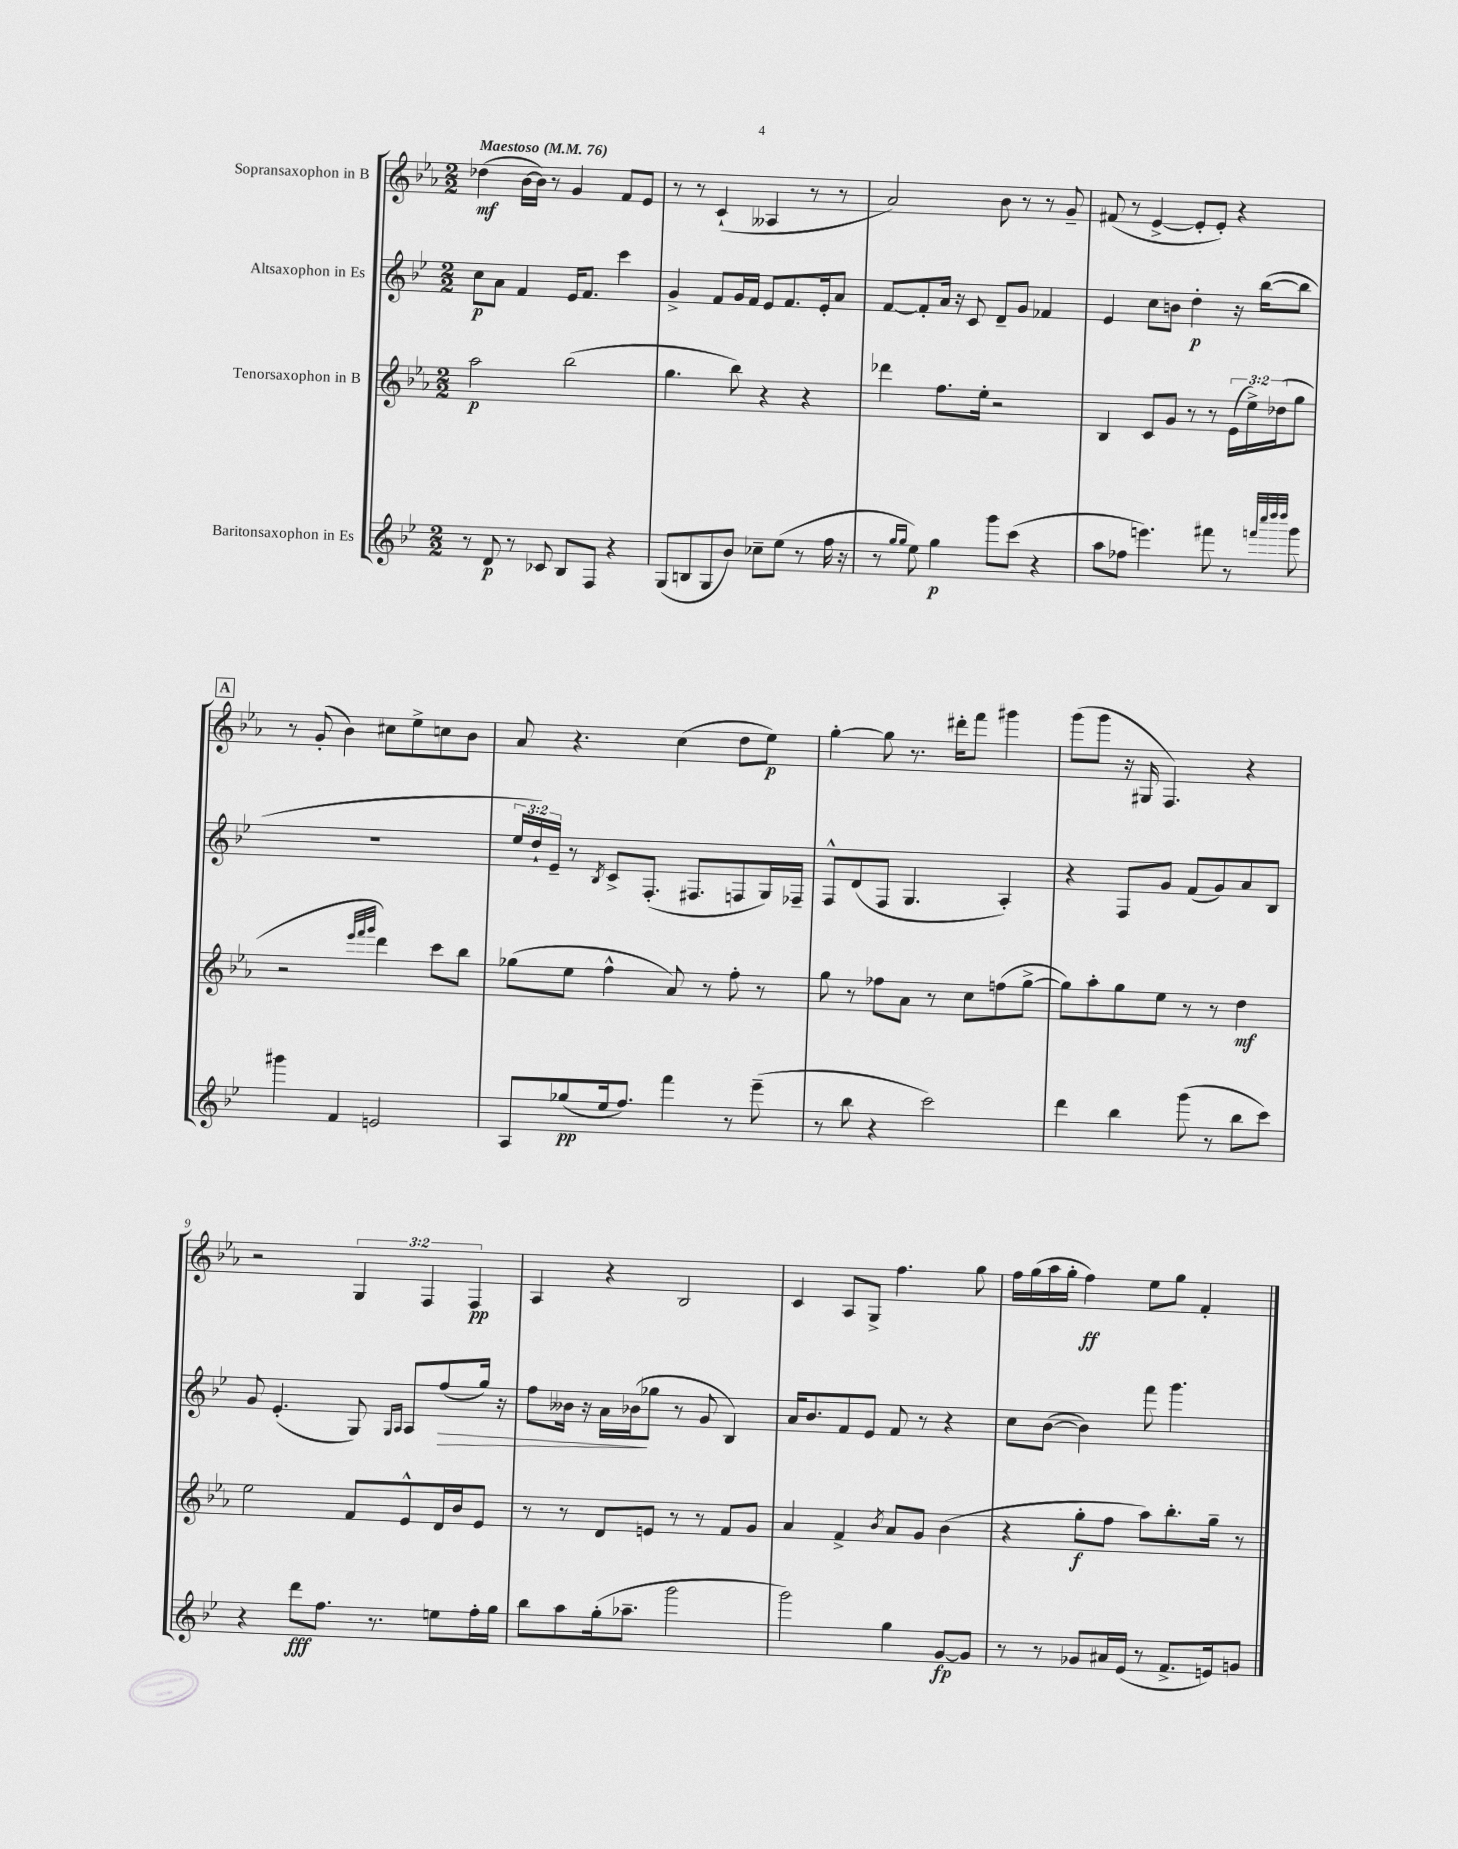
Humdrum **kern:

**kern	**kern	**kern	**kern
*staff4	*staff3	*staff2	*staff1
*clefG2	*clefG2	*clefG2	*clefG2
*k[b-e-]	*k[b-e-a-]	*k[b-e-]	*k[b-e-a-]
*M2/2	*M2/2	*M2/2	*M2/2
*MM76	*MM76	*MM76	*MM76
8r	2aa-	8cc	(4dd-
8d	.	8a	.
8r	.	4f	[16b-
.	.	.	16b-])
8c-	.	.	8r
8B-	(2bb-	16e-	4g
.	.	8.f	.
8F	.	.	.
4r	.	4ccc	8f
.	.	.	8e-
=	=	=	=
(8G	4.gg	4g^	8r
8B	.	.	8r
8G	.	8f	(4c`
8b-)	8bb-)	16g	.
.	.	16f	.
8cc-~	4r	8e-	4A--
(8ee-	.	8.f	.
8r	4r	.	8r
.	.	16e-'	.
16ff	.	8a	8r
16r	.	.	.
=	=	=	=
8r	4ddd-	[8f	2a-)
16qqgg	.	.	.
16qqgg	.	.	.
8ee-)	.	8f']	.
4gg	8.ff	16a	.
.	.	16r	.
.	.	8c	.
.	16ee-'	.	.
8ggg	2r	8d~	8b-
(8ccc	.	8g	8r
4r	.	4f-	8r
.	.	.	8g~
=	=	=	=
8aa	4B-	4e-	(8f#
8ff-	.	.	8r
4.eee)	8c	8cc	[4e-^
.	8g	8b	.
.	8r	4dd'	8e-']
8fff#	8r	.	8e-')
8r	(24e-	16r	4r
.	24ee-^)	.	.
.	.	([16bb-	.
.	(24dd-	.	.
32qqfff	.	.	.
32qqcccc	.	.	.
32qqdddd	.	.	.
32qqdddd	.	.	.
8ggg	8gg	8bb-]	.
=	=	=	=
4ggg#	2r	1r	8r
.	.	.	(8g'
4f	.	.	4b-)
.	32qqeee-	.	.
.	32qqfff	.	.
.	32qqggg	.	.
2e	4ddd)	.	8cc#
.	.	.	8ee-^
.	8ccc	.	8cc
.	8bb-	.	8b-
=	=	=	=
8A	(8gg-	24ee-	8a-
.	.	24dd`)	.
.	.	24e-~	.
(8gg-	8ee-	8r	4.r
.	.	8qB-	.
16ee-	4ff^^	8c^	.
8.ff)	.	.	.
.	.	(8.F'	.
4fff	8a-)	.	(4cc
.	.	8.F#	.
.	8r	.	.
8r	8ff'	8F	8dd
(8eee-~	8r	16G)	8ee-)
.	.	16F-~	.
=	=	=	=
8r	8gg	8F^^	[4gg'
8bb-	8r	(8d	.
4r	8ff-	8F	8gg]
.	8a-	4.G	8.r
2ccc)	8r	.	.
.	.	.	16ddd#'
.	8cc	.	8fff
.	(8ff	4A')	4ggg#
.	[8gg^	.	.
=	=	=	=
4ddd	8gg])	4r	(8ggg
.	8aa-'	.	8ggg
4bb-	8gg	8F	16r
.	.	.	16G#
.	8ee-	8g	4.F)
(8ggg	8r	(8f	.
8r	8r	8g)	.
8bb-	4dd	8a	4r
8ccc)	.	8B-	.
=	=	=	=
4r	2ee-	8g	2r
.	.	(4.e-'	.
8ddd	.	.	.
8.ff	.	.	.
.	8f	8G)	6G
8.r	.	.	.
.	.	16qqG	.
.	.	16qqA	.
.	8e-^^	8A	.
.	.	.	6F
8ee	16d	(8ff	.
.	16b-	.	.
.	.	.	6F
16ff'	8e-	16gg)	.
16gg	.	16r	.
=	=	=	=
8bb-	8r	8ff	4A-
8aa	8r	16b--	.
.	.	16r	.
(16gg'	8d	16a	4r
8.aa-~	.	(16b-	.
.	8e	8gg-	.
2ggg	8r	8r	2B-
.	8r	8g	.
.	8f	4B-)	.
.	8g	.	.
=	=	=	=
2ggg)	4a-	16a	4c
.	.	8.b-	.
.	4f^	8f	8A-
.	.	8e-	8G^
.	8qb-	.	.
4gg	8a-	8f	4.ff
.	8g	8r	.
[8g	(4b-	4r	.
8g]	.	.	8gg
=	=	=	=
8r	4r	8cc	16ff
.	.	.	(16gg
8r	.	([8b-	16aa-
.	.	.	16gg'
8g-	8gg'	4b-])	4ff)
16a#	8ff	.	.
(16e-	.	.	.
8r	8aa-)	8fff	8ee-
8.f^	8.bb-'	4.ggg	8gg
.	.	.	4f'
16e)	16gg~	.	.
8g	8r	.	.
==	==	==	==
*-	*-	*-	*-
